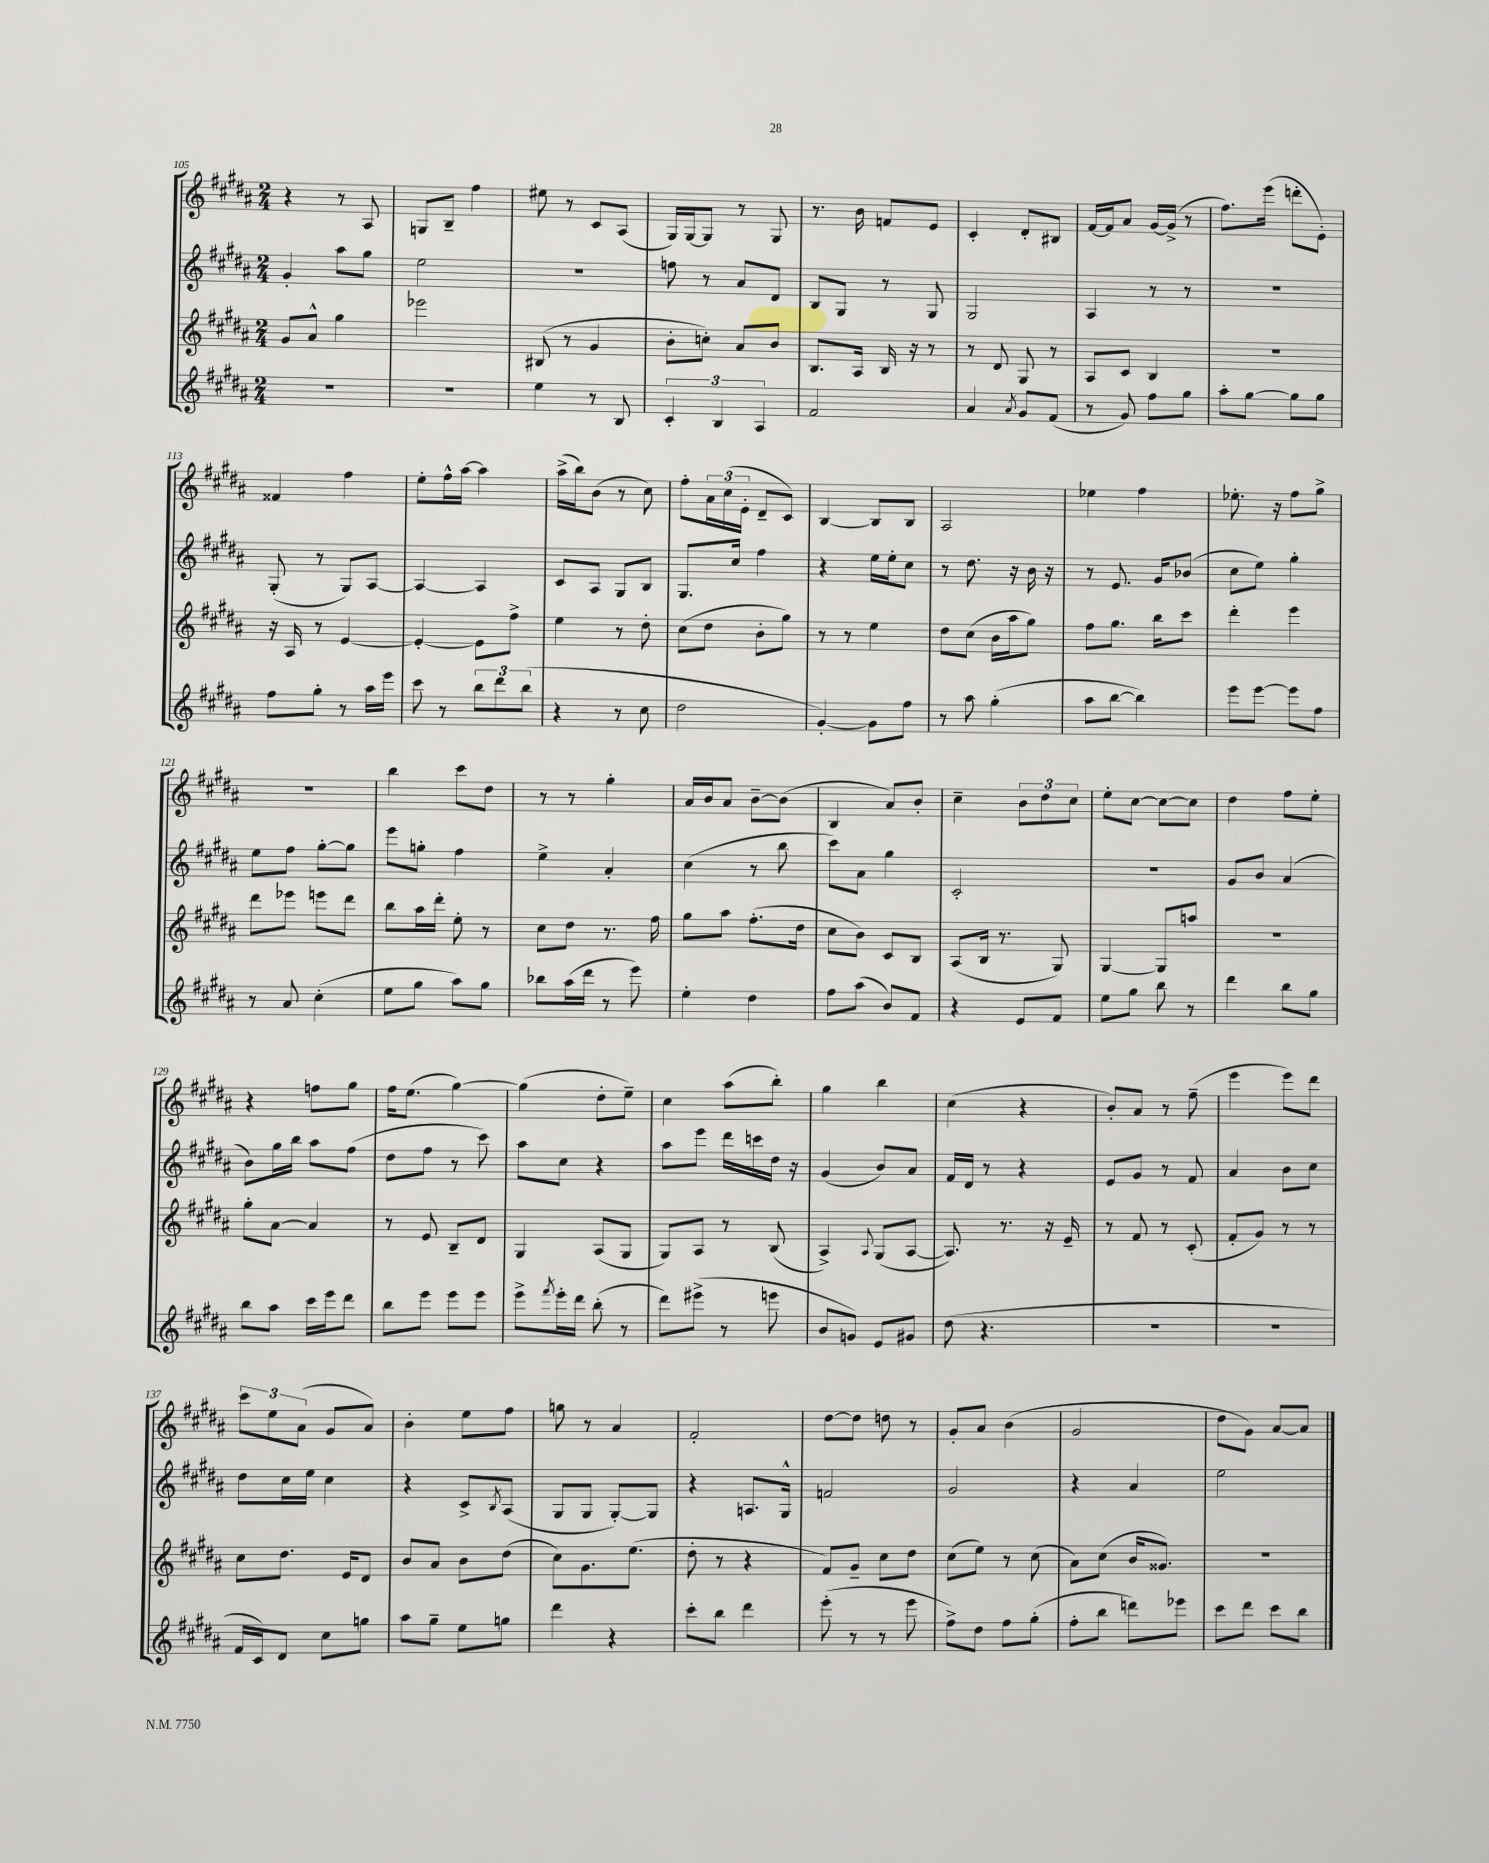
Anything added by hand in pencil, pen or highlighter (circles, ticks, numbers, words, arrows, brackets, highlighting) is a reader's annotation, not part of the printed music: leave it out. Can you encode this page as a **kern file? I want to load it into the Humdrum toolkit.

**kern	**kern	**kern	**kern
*staff4	*staff3	*staff2	*staff1
*clefG2	*clefG2	*clefG2	*clefG2
*k[f#c#g#d#a#]	*k[f#c#g#d#a#]	*k[f#c#g#d#a#]	*k[f#c#g#d#a#]
*M2/4	*M2/4	*M2/4	*M2/4
2r	8g#	4g#'	4r
.	8a#^^	.	.
.	4gg#	8aa#	8r
.	.	8gg#	8A#
=	=	=	=
2r	2eee-	2ee	8G
.	.	.	8B~
.	.	.	4ff#
=	=	=	=
4ee	(8B#	2r	8ee#
.	8r	.	8r
8r	4g#	.	8c#
8B	.	.	(8A#
=	=	=	=
6c#'	8b'	8ff	16G#)
.	.	.	[16G#
.	8cc')	8r	8G#]
6B	.	.	.
.	8a#	8a#	8r
6A#	.	.	.
.	8b	8d#	8G#
=	=	=	=
2f#	8.B	8B	8.r
.	.	8G#	.
.	16A#	.	16b
.	16B	8r	8f
.	16r	.	.
.	8r	8G#	8e
=	=	=	=
4a#	8r	2G#	4c#'
.	8d#	.	.
8qa#	.	.	.
8g#	8G#	.	8d#'
(8f#	8r	.	8B#
=	=	=	=
8r	8A#	4A#	[16f#
.	.	.	16f#]
8g#)	8c#	.	8a#
8ff#	4B	8r	[16g#
.	.	.	(16g#^]
8gg#	.	8r	8r
=	=	=	=
8aa#'	2r	2r	8.ff#)
[8gg#	.	.	.
.	.	.	(16eee
8gg#]	.	.	8ddd'
8gg#	.	.	8e')
=	=	=	=
8ff#	16r	(8G#'	4f##
.	16A#	.	.
8gg#'	8r	8r	.
8r	[4e	8G#)	4ff#
16aa#	.	[8A#	.
16eee	.	.	.
=	=	=	=
8ccc#	4e'_	4A#_	8ee'
8r	.	.	16ff#^^
.	.	.	[16aa#
12bb	8e]	4A#]	4aa#]
12ddd#	.	.	.
.	8ff#^	.	.
(12bb	.	.	.
=	=	=	=
4r	4ee	8c#	(16aa#^
.	.	.	16bb)
.	.	8A#	(8b
8r	8r	8G#	8r
8cc#	8dd#'	8B	8cc#)
=	=	=	=
2dd#	(8cc#	8.G#	8ff#'
.	8dd#	.	24a#
.	.	.	(24cc#
.	.	16cc#	.
.	.	.	24e'
.	8b'	4ff#	8d#~
.	8gg#)	.	8c#)
=	=	=	=
[4g#')	8r	4r	[4B
.	8r	.	.
8g#]	4ee	16ee	8B]
.	.	16ee'	.
8ff#	.	8cc#	8B
=	=	=	=
8r	8dd#	8r	2A#
8aa#	(8cc#	8.dd#	.
(4gg#'	16b	.	.
.	16aa#	16r	.
.	8gg#)	16b	.
.	.	16r	.
=	=	=	=
8aa#	8ff#	8r	4ee-
[8bb	8.gg#	8.e	.
4bb])	.	.	4ff#
.	16bb	16g#	.
.	8ccc#	(8b-	.
=	=	=	=
8eee	4ddd#'	8cc#	8.ee-'
[8eee	.	8ee)	.
.	.	.	16r
8eee]	4eee	4gg#'	8ff#
8ff#	.	.	8gg#^
=	=	=	=
8r	8ddd#	8ee	2r
8a#	8eee-	8ff#	.
(4cc#'	8eee	[8gg#'	.
.	8ddd#	8gg#]	.
=	=	=	=
8ee	8bb	8eee	4bb
8gg#	16aa#	8gg'	.
.	16ddd#'	.	.
8aa#)	8ee'	4ff#	8ccc#
8gg#	8r	.	8dd#
=	=	=	=
8bb-	8cc#	4ee^	8r
(16aa#	8dd#	.	8r
16ddd#	.	.	.
8r	8.r	4a#'	4gg#'
8eee)	.	.	.
.	16ff#	.	.
=	=	=	=
4ee'	8gg#	(4cc#	16a#
.	.	.	16b
.	8aa#	.	8a#
4dd#	(8.ff#'	8r	[8b~
.	.	8bb	(8b]
.	16dd#	.	.
=	=	=	=
8ff#	8cc#	8ccc#)	4B
(8aa#	8b)	8a#	.
8b)	8c#	4gg#	8a#)
8f#	8B	.	8b'
=	=	=	=
4r	(8A#	2c#'	4cc#~
.	16B	.	.
.	8.r	.	.
8e	.	.	12b
.	.	.	12dd#
8f#	8G#)	.	.
.	.	.	12cc#
=	=	=	=
8ee	[4G#	2r	8ee'
8gg#	.	.	[8cc#
8bb	8G#]	.	8cc#_
8r	8aa	.	8cc#]
=	=	=	=
4ddd#	2r	8g#	4dd#
.	.	8b	.
8bb	.	(4a#	8ff#
8gg#	.	.	8ee'
=	=	=	=
8bb	8gg#'	8b)	4r
8aa#	[8a#	16gg#	.
.	.	16bb	.
16ccc#	4a#]	8aa#	8ff
16eee	.	.	.
8ddd#	.	(8ff#	8gg#
=	=	=	=
8bb	8r	8dd#	16ff#
.	.	.	(8.ee
8eee	8e	8ff#	.
8eee	8B~	8r	[4gg#)
8eee	8d#	8ccc#)	.
=	=	=	=
8eee^	4G#	8aa#	(4gg#]
8qfff#	.	.	.
16eee'	.	8cc#	.
16ddd#	.	.	.
(8bb'	(8A#	4r	8dd#'
8r	8G#	.	8ee~)
=	=	=	=
8ddd#)	8G#)	8aa#	4cc#
(8eee#^	8A#	8eee	.
8r	8r	16ddd#	(8aa#
.	.	16ccc	.
8eee	(8B	16dd#	8bb')
.	.	16r	.
=	=	=	=
8b	4A#^)	(4g#	4gg#
8g)	.	.	.
.	8qqA#	.	.
8e	(8G#	8b)	4bb
8g#	[8A#	8a#	.
=	=	=	=
(8dd#	8.A#])	16f#	(4cc#
.	.	16d#	.
4.r	.	8r	.
.	8.r	.	.
.	.	4r	4r
.	16r	.	.
.	16e~	.	.
=	=	=	=
2r	8r	8e	8b')
.	8f#	8g#	8a#
.	8r	8r	8r
.	(8c#'	8f#	(8ff#~
=	=	=	=
2r	8f#'	4a#	4eee
.	8g#)	.	.
.	8r	8b	8eee)
.	8r	8cc#	8ddd#
=	=	=	=
16f#	8cc#	8dd#	12ccc#
16c#)	.	.	.
.	.	.	12ee
8d#	8.dd#	16cc#	.
.	.	.	(12a#
.	.	16ee	.
8cc#	.	4cc#	8g#
.	16e	.	.
8gg	8d#	.	8a#)
=	=	=	=
8aa#	8b	4r	4b'
8gg#~	8a#	.	.
8ee	8b	8c#^	8ee
.	.	8qB	.
8gg	(8dd#	(8A#	8ff#
=	=	=	=
4ddd#	8cc#)	8G#	8gg
.	8.g#	8G#	8r
4r	.	[8G#')	4a#
.	(8.ee	.	.
.	.	8G#]	.
=	=	=	=
8ccc#'	8dd#'	4r	2f#'
8bb	8r	.	.
4ddd#	4r	8.A	.
.	.	16G#^^	.
=	=	=	=
(8eee'	8f#)	2f	[8dd#
8r	8g#~	.	8dd#]
8r	8cc#	.	8dd
8eee	8dd#	.	8r
=	=	=	=
8ff#^)	(8cc#	2g#	8g#'
8dd#	8ee)	.	8a#
8ff#	8r	.	(4b
(8gg#'	(8cc#	.	.
=	=	=	=
8ff#'	8a#)	4r	2g#
8bb	(8cc#	.	.
8ddd)	16b	4a#	.
.	8.g##)	.	.
8eee-	.	.	.
=	=	=	=
8ccc#	2r	2ee	8dd#
8ddd#	.	.	8g#)
8ccc#	.	.	[8a#
8bb	.	.	8a#]
==	==	==	==
*-	*-	*-	*-
